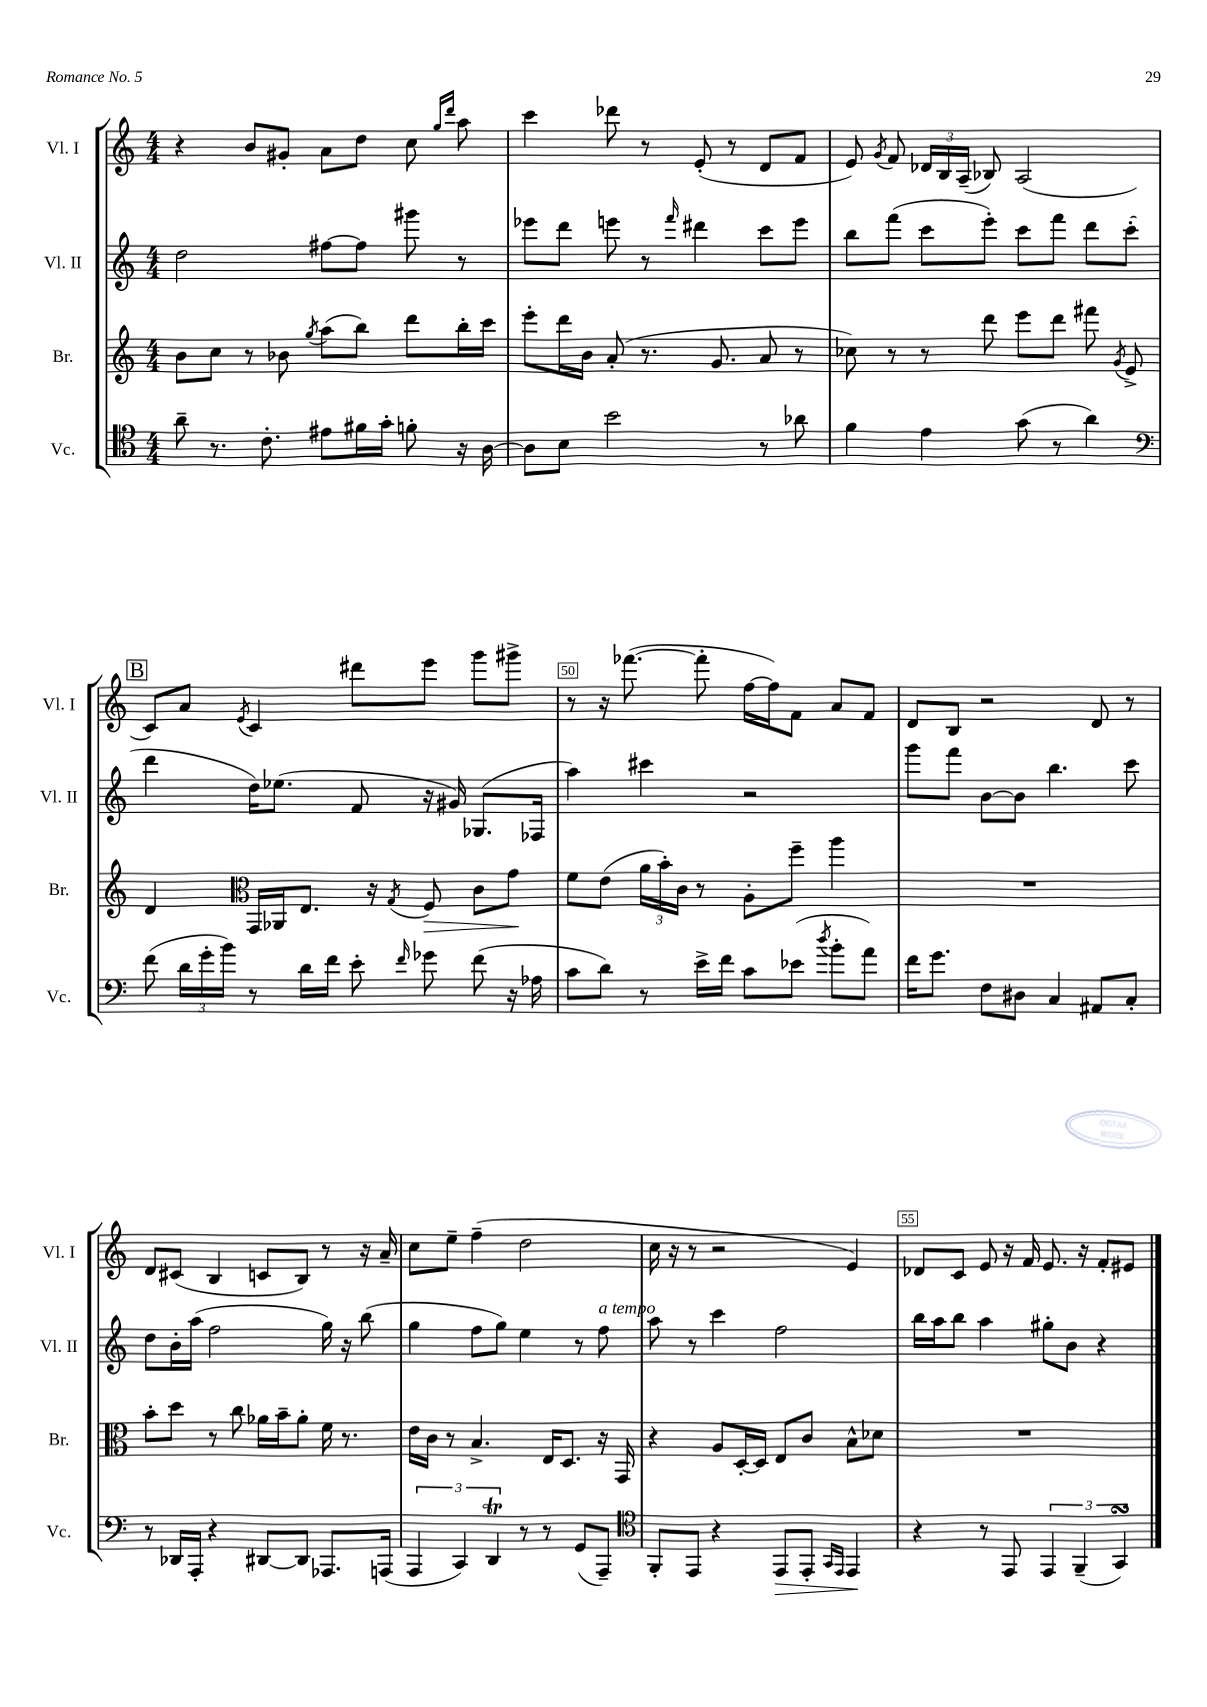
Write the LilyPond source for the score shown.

<<
\new StaffGroup <<
\new Staff = "s0" \with { instrumentName = "Vl. I" shortInstrumentName = "Vl. I" } {
    \clef treble \key c \major \numericTimeSignature \time 4/4
    \autoBeamOff r4 b'8[ gis'8]-. a'8[ d''8] c''8 \grace { g''16[ d'''16] } a''8 |
    c'''4 des'''8 r8 e'8-.( r8 d'8[ f'8] |
    e'8) \acciaccatura { g'8 } f'8 \tuplet 3/2 { des'16[ b16 a16]--( } bes8) a2( |
    \mark \markup { \box "B" } c'8[) a'8] \acciaccatura { e'8 } c'4 dis'''8[ e'''8] g'''8[ gis'''8]-> |
    r8 r16 fes'''8.~( fes'''8-. f''16[~ f''16) f'8] a'8[ f'8] |
    d'8[ b8] r2 d'8 r8 |
    d'8[ cis'8]( b4 c'8[ b8]) r8 r16 a'16-- |
    c''8[ e''8]-- f''4--( d''2 |
    c''16 r16 r8 r2 e'4) |
    des'8[ c'8] e'8 r16 f'16 e'8. r16 f'8[-. eis'8] \bar "|." |
}
\new Staff = "s1" \with { instrumentName = "Vl. II" shortInstrumentName = "Vl. II" } {
    \clef treble \key c \major \numericTimeSignature \time 4/4
    \autoBeamOff d''2 fis''8[~ fis''8] gis'''8 r8 |
    ees'''8[ d'''8] e'''8 r8 \grace { f'''16 } dis'''4 c'''8[ e'''8] |
    b''8[ f'''8]( c'''8[ e'''8]-.) c'''8[ f'''8] d'''8[ c'''8]-.( |
    \mark \markup { \box "B" } d'''4 d''16[) ees''8.]( f'8 r16 gis'16) ges8.[( fes16] |
    a''4) cis'''4 r2 |
    g'''8[ f'''8] b'8[~ b'8] b''4. c'''8 |
    d''8[ b'16-. a''16]( f''2 g''16) r16 b''8( |
    g''4 f''8[ g''8]) e''4 r8 f''8^\markup { \italic "a tempo" } |
    a''8 r8 c'''4 f''2 |
    b''16[ a''16 b''8] a''4 gis''8[-. b'8] r4 \bar "|." |
}
\new Staff = "s2" \with { instrumentName = "Br." shortInstrumentName = "Br." } {
    \clef treble \key c \major \numericTimeSignature \time 4/4
    \autoBeamOff b'8[ c''8] r8 bes'8 \acciaccatura { g''8 } a''8[( b''8]) d'''8[ b''16-. c'''16] |
    e'''8[-. d'''16 b'16] a'8-.( r8. g'8. a'8 r8 |
    ces''8) r8 r8 d'''8 e'''8[ d'''8] fis'''8 \acciaccatura { g'8 } e'8-> |
    \mark \markup { \box "B" } d'4 \clef alto g,16[ aes,16 e8.] r16 \acciaccatura { g8 } f8\> c'8[ g'8]\! |
    f'8[ e'8]( \tuplet 3/2 { a'16[ b'16-.) c'16] } r8 a8[-. f''8]-- a''4 |
    R1 |
    b'8[-. d''8] r8 c''8 aes'16[ b'16-- aes'8]-. f'16 r8. |
    e'16[ c'16] r8 b4.-> e16[ d8.] r16 g,16 |
    r4 a8[ d16~-. d16] e8[ c'8] b8[-^ des'8] |
    R1 \bar "|." |
}
\new Staff = "s3" \with { instrumentName = "Vc." shortInstrumentName = "Vc." } {
    \clef tenor \key c \major \numericTimeSignature \time 4/4
    \autoBeamOff a'8-- r8. c'8.-. eis'8[ fis'16 g'16]-. f'8-. r16 a16~ |
    a8[ b8] b'2 r8 aes'8 |
    f'4 e'4 g'8( r8 a'4) |
    \mark \markup { \box "B" } \clef bass f'8( \tuplet 3/2 { d'16[ g'16-. b'16]) } r8 d'16[ f'16] e'8-. \grace { f'16 } ges'8 f'8( r16 aes16 |
    c'8[ d'8]) r8 e'16[-> f'16] c'8[ ees'8]( \acciaccatura { d''8 } b'8[-. a'8]) |
    f'16[ g'8.] f8[ dis8] c4 ais,8[ c8]-. |
    r8 des,16[ a,,16]-. r4 dis,8[~ dis,8] aes,,8.[ a,,16]( |
    \tuplet 3/2 { a,,4 c,4) d,4\trill } r8 r8 g,8[( a,,8]--) |
    \clef tenor f,8[-. e,8] r4 e,8[\> e,8]-. \grace { g,16[ e,16] } e,4\! |
    r4 r8 e,8 \tuplet 3/2 { e,4 f,4--( g,4\turn) } \bar "|." |
}
>>
>>
\layout { \context { \Score currentBarNumber = #46 \override BarNumber.break-visibility = ##(#f #t #t) barNumberVisibility = #(every-nth-bar-number-visible 5) \override BarNumber.stencil = #(make-stencil-boxer 0.1 0.3 ly:text-interface::print) } }
